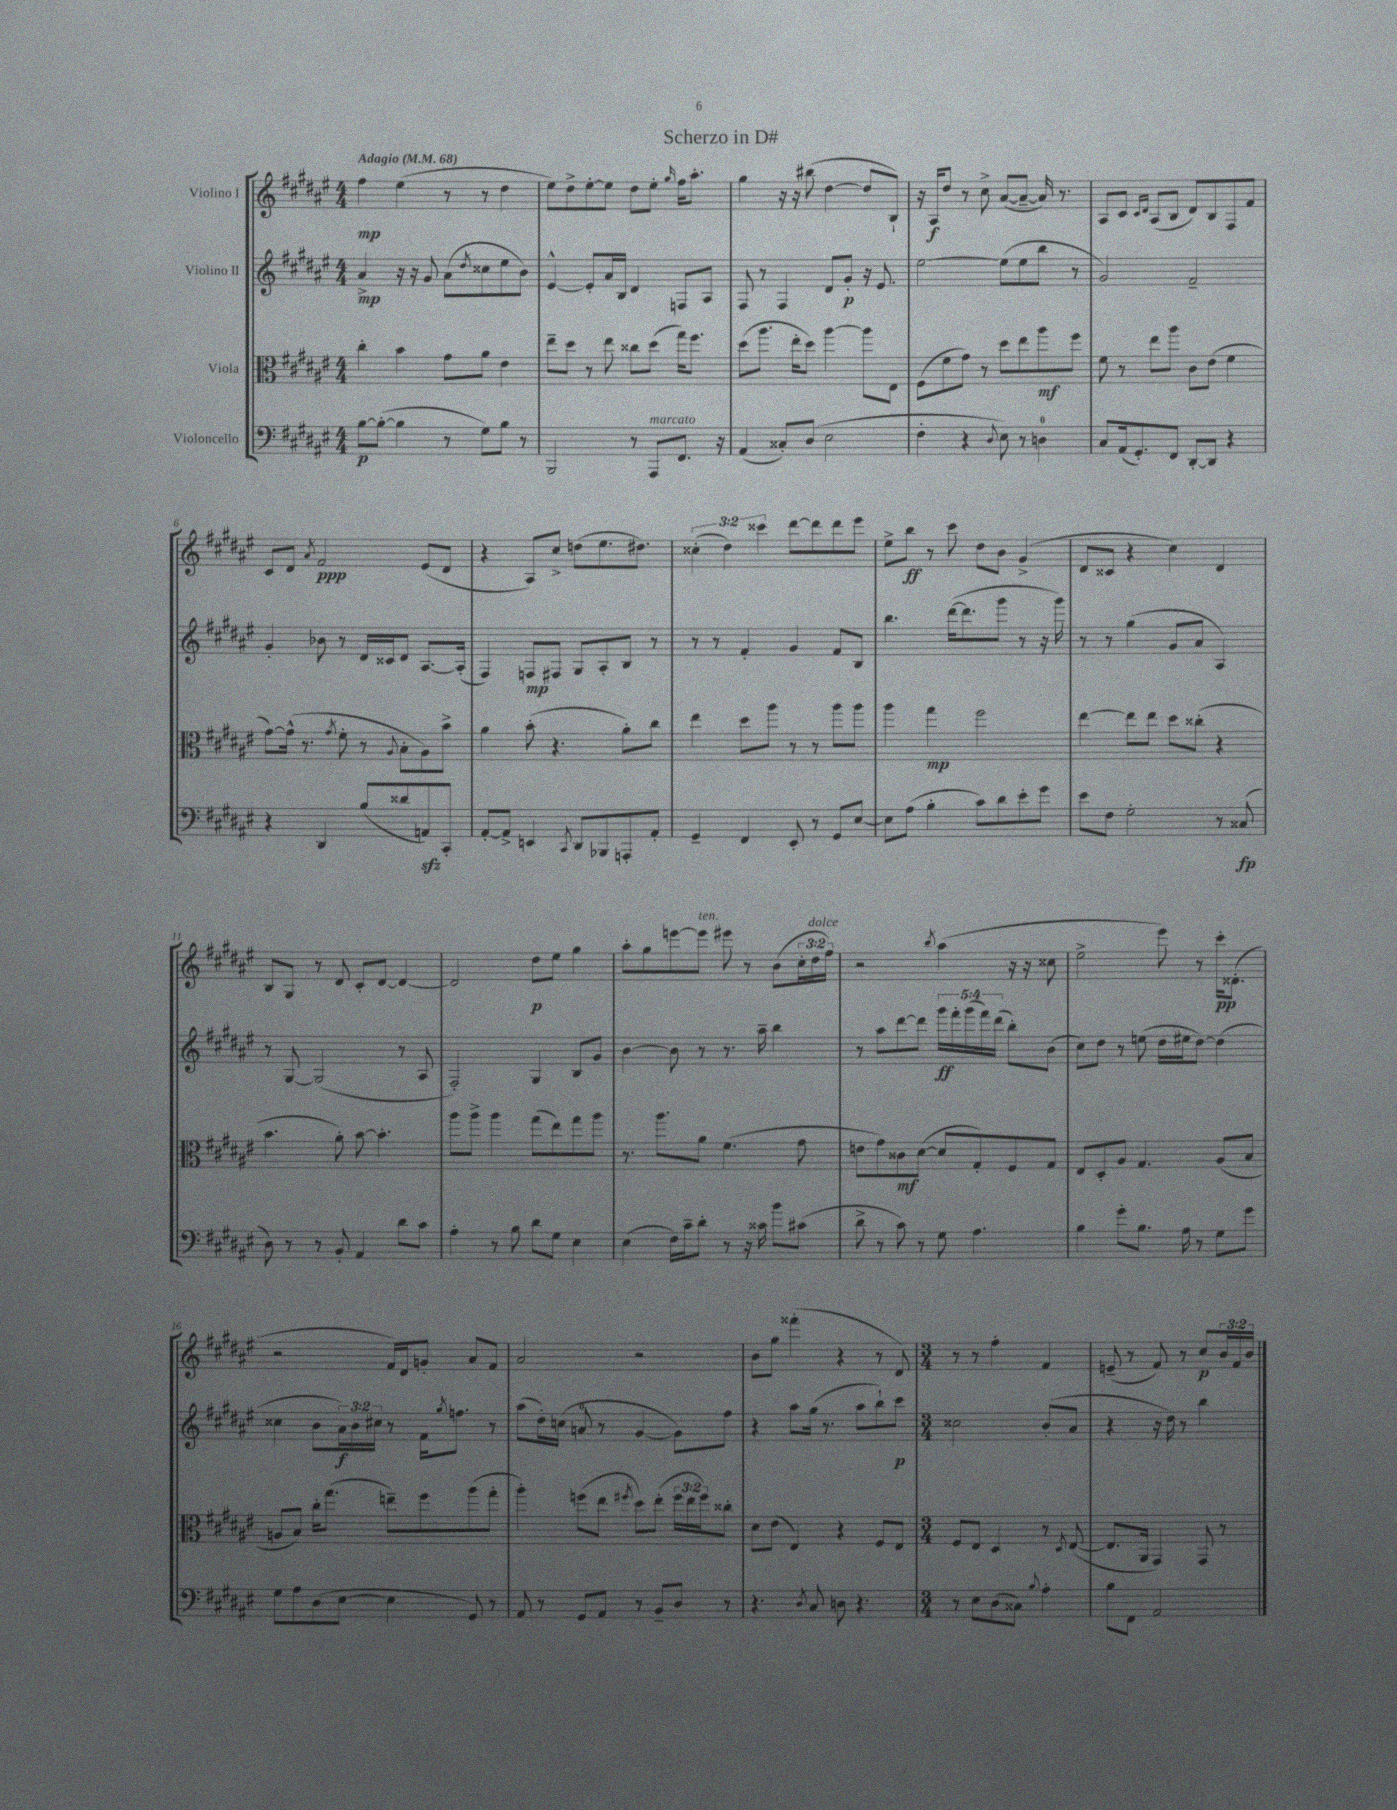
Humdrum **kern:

**kern	**dynam	**kern	**dynam	**kern	**dynam	**kern	**dynam
*part4	*part4	*part3	*part3	*part2	*part2	*part1	*part1
*staff4	*staff4	*staff3	*staff3	*staff2	*staff2	*staff1	*staff1
*I"Violoncello	*	*I"Viola	*	*I"Violino II	*	*I"Violino I	*
*clefF4	*	*clefC3	*	*clefG2	*	*clefG2	*
*k[f#c#g#d#a#e#]	*	*k[f#c#g#d#a#e#]	*	*k[f#c#g#d#a#e#]	*	*k[f#c#g#d#a#e#]	*
*M4/4	*	*M4/4	*	*M4/4	*	*M4/4	*
*MM68	*	*MM68	*	*MM68	*	*MM68	*
=1	=1	=1	=1	=1	=1	=1	=1
!	!	!	!	!	!	!LO:TX:a:B:t=Adagio	!
[8B\L	p	4cc#'\	.	4a#^/	mp	4ff#\	mp
(8B'\J_	.	.	.	.	.	.	.
4B\]	.	4b\	.	16r	.	(4ee#\	.
.	.	.	.	16r	.	.	.
.	.	.	.	8g#/	.	.	.
8r	.	8g#\L	.	(8a#\L	.	8r	.
.	.	.	.	8qdd#/	.	.	.
8G#\L)	.	8a#\J	.	8cc##X\	.	8r	.
8B\J	.	4e#\	.	8ee#\	.	4dd#\	.
8r	.	.	.	8b\J)	.	.	.
=2	=2	=2	=2	=2	=2	=2	=2
2BBB/	.	8ee#~\L	.	[4e#^^/	.	8ee#\L)	.
.	.	8dd#\J	.	.	.	8dd#^\	.
.	.	8r	.	8e#'/L]	.	[8ee#'\	.
.	.	8ee#\	.	16a#/L	.	8ee#\J]	.
.	.	.	.	16B/JJ	.	.	.
8r	.	8cc##X\L	.	4d#/	.	8dd#\L	.
!LO:TX:a:i:t=marcato	!	!	!	!	!	!	!
8AAA#/L	.	(8dd#\J	.	.	.	8ee#'\J	.
.	.	.	.	.	.	16qqgg#/	.
8.FF#/J	.	16gg#\KL)	.	8Fn/L	.	16ff#\KL	.
.	.	8.ff#\J	.	.	.	8.aa#'\J	.
.	.	.	.	8A#/J	.	.	.
16r	.	.	.	.	.	.	.
=3	=3	=3	=3	=3	=3	=3	=3
(4AA#/	.	(8dd#\L	.	8F#/	.	4gg#\	.
.	.	8.aa#\J	.	8r	.	.	.
8C##X'/L)	.	.	.	4F#/	.	16r	.
.	.	16ee#'\KL	.	.	.	16r	.
(8D#/J	.	8dd#\J)	.	.	.	(8bb#X\	.
2E#\	.	[4aa#\	.	8d#/L	.	[4dd#\	.
.	.	.	.	8g#'/J	p	.	.
.	.	8aa#\L]	.	16r	.	8dd#/L]	.
.	.	.	.	8.e#/	.	.	.
.	.	8E#\J	.	.	.	8B`/J)	.
=4	=4	=4	=4	=4	=4	=4	=4
4F#'\	.	(8F#\L	.	[2ee#\	.	16r	.
.	.	.	.	.	.	16A#/KL	f
.	.	8f#\	.	.	.	8dd#/J	.
4r	.	8g#\J)	.	.	.	8r	.
.	.	8r	.	.	.	8cc#^\	.
8qqD#/	.	.	.	.	.	.	.
8E#\)	.	8dd#\L	.	(8ee#\L]	.	([8a#/L	.
8r	.	8ee#\	.	8ee#\	.	8a#~/J_	.
4Dn\	.	8aa#\	mf	8bb\J	.	16a#/])	.
.	.	.	.	.	.	8.r	.
.	.	8ff#\J	.	8r	.	.	.
=5	=5	=5	=5	=5	=5	=5	=5
8C#/L	.	8f#\	.	2g#/)	.	8A#/L	.
(16AA#/k	.	8r	.	.	.	8c#/J	.
8.GG#'/)	.	.	.	.	.	.	.
.	.	.	.	.	.	16qqc#/LL	.
.	.	.	.	.	.	16qqd#/JJ	.
.	.	8ee#\L	.	.	.	(8A#/L	.
8FF#/J	.	8aa#\J	.	.	.	8B/J	.
[8DD#'/L	.	8c#\L	.	2f#~/	.	8d#/L)	.
8DD#/J]	.	(8e#\J	.	.	.	8B/	.
4r	.	4f#\	.	.	.	8F#/	.
.	.	.	.	.	.	8f#/J	.
!!LO:LB:g=z
=6	=6	=6	=6	=6	=6	=6	=6
4r	.	[8g#\L)	.	4g#'/	.	8c#/L	.
.	.	(16g#^^\Jk]	.	.	.	8d#/J	.
.	.	8.r	.	.	.	.	.
.	.	.	.	.	.	8qa#/	.
4DD#/	.	.	.	8b-X\	.	2f#/	ppp
.	.	8qg#/	.	.	.	.	.
.	.	8f#'\	.	8r	.	.	.
(8B/L	.	8r	.	16d#/LL	.	.	.
.	.	.	.	16c##X/J	.	.	.
.	.	8qqA#/	.	.	.	.	.
8d##X/	.	8B'\L	.	8d#/J	.	.	.
8AAnzz/)	.	8A#\)	.	[8.A#/L	.	(8e#/L	.
8CC#'/J	.	8b^\J	.	.	.	8d#/J	.
.	.	.	.	(16A#'/Jk]	.	.	.
=7	=7	=7	=7	=7	=7	=7	=7
[8AA#'/L	.	4a#\	.	4F#/)	.	4r	.
8AA#^/J]	.	.	.	.	.	.	.
4EEn/	.	(8b'\	.	8Fn/L	mp	8A#/L)	.
.	.	4.r	.	8F#X/J	.	8cc#^/J	.
8qCC#/	.	.	.	.	.	.	.
8DD#/L	.	.	.	8G#/L	.	(8ddn\L	.
8BBB-X/	.	.	.	8A#'/	.	8.ee#\	.
8AAAn'/	.	8a#'\L)	.	8B/J	.	.	.
.	.	.	.	.	.	8.dd#X\J)	.
8AA#'/J	.	8cc#\J	.	8r	.	.	.
=8	=8	=8	=8	=8	=8	=8	=8
4GG#~/	.	4ee#\	.	8r	.	(6cc##X'\	.
.	.	.	.	8r	.	.	.
.	.	.	.	.	.	6dd#\)	.
4FF#/	.	8dd#\L	.	4f#'/	.	.	.
.	.	.	.	.	.	6ccc##X\	.
.	.	8aa#\J	.	.	.	.	.
8EE#'/	.	8r	.	4g#/	.	[8ddd#\L	.
8r	.	8r	.	.	.	8ddd#\]	.
8GG#/L	.	8aa#\L	.	8f#/L	.	8ddd#\	.
[8E#/J	.	8aa#\J	.	8B/J	.	8eee#\J	.
=9	=9	=9	=9	=9	=9	=9	=9
8E#\L]	.	4aa#\	.	4.bb\	.	8ee#^\L	.
(8A#\J	.	.	.	.	.	8bb\J	ff
4B'\	.	4gg#\	mp	.	.	8r	.
.	.	.	.	([16ddd#\KL	.	8ccc#\	.
.	.	.	.	8.ddd#\]	.	.	.
8c#\L)	.	2ff#\	.	.	.	8dd#\L	.
8d#\	.	.	.	8ggg#\J	.	8b\J	.
8e#'\	.	.	.	8r	.	(4g#^/	.
8g#\J	.	.	.	16r	.	.	.
.	.	.	.	16ggg#\)	.	.	.
=10	=10	=10	=10	=10	=10	=10	=10
8e#\L	.	[4ee#\	.	8r	.	8d#/L	.
8F#\J	.	.	.	8r	.	8c##X/J	.
2G#'\	.	8ee#\L]	.	(4gg#\	.	4r	.
.	.	8ee#\J	.	.	.	.	.
.	.	8dd#\L	.	8g#/L	.	4cc#\)	.
.	.	(8cc##X'\J	.	8a#/J	.	.	.
8r	.	4r	.	4A#/)	.	4d#/	.
(8C##X/	fp	.	.	.	.	.	.
!!LO:LB:g=z
=11	=11	=11	=11	=11	=11	=11	=11
8D#\)	.	4.b\	.	8r	.	8B/L	.
8r	.	.	.	[8G#/	.	8G#/J	.
8r	.	.	.	(2G#/]	.	8r	.
8BB'/	.	8a#'\)	.	.	.	8d#/	.
4AA#/	.	[8b\	.	.	.	8c#'/L	.
.	.	4.b'\]	.	.	.	[8d#/J	.
8d#\L	.	.	.	8r	.	4d#/_	.
8c#\J	.	.	.	8A#/	.	.	.
=12	=12	=12	=12	=12	=12	=12	=12
4A#'\	.	8aa#\L	.	2F#'/)	.	2d#/]	.
.	.	8aa#^\J	.	.	.	.	.
8r	.	4aa#\	.	.	.	.	.
8B\	.	.	.	.	.	.	.
8d#\L	.	(8gg#\L	.	4G#/	.	8dd#\L	p
8G#\J	.	8ee#\)	.	.	.	8ee#\J	.
4E#\	.	8gg#\	.	8B/L	.	4gg#\	.
.	.	8aa#\J	.	8g#/J	.	.	.
=13	=13	=13	=13	=13	=13	=13	=13
(4E#\	.	8.r	.	[4b\	.	8aa#'\L	.
.	.	.	.	.	.	8gg#\	.
.	.	8.aa#\L	.	.	.	.	.
16F#\LL)	.	.	.	8b\]	.	[8eeen\	.
16c#~\J	.	.	.	.	.	.	.
!	!	!	!	!	!	!LO:TX:a:i:t=ten.	!
8d#'\J	.	8a#\J	.	8r	.	8eee\J]	.
8r	.	(4.f#\	.	8.r	.	8eee#X\	.
16r	.	.	.	.	.	8r	.
16c##X\	.	.	.	16aa#~\	.	.	.
8b\L	.	.	.	4bb\	.	(8b\L	.
(8c#X\J	.	8g#\	.	.	.	24cc#'\L	.
!	!	!	!	!	!	!LO:TX:a:i:t=dolce	!
.	.	.	.	.	.	24dd#\	.
.	.	.	.	.	.	24ff#\JJ)	.
=14	=14	=14	=14	=14	=14	=14	=14
8d#^\	.	8en\L	.	8r	.	2r	.
8r	.	8g#\)	.	8aa#\L	.	.	.
8c#\)	.	8c##X\	mf	[8ddd#\	.	.	.
8r	.	([8d#\J	.	8ddd#\J]	.	.	.
.	.	.	.	.	.	8qbb/	.
8G#\	.	8d#/L]	.	20ggg#\LL	ff	(4aa#\	.
.	.	.	.	20fff#'\	.	.	.
.	.	.	.	(20ggg#\	.	.	.
4.A#\	.	8G#'/)	.	.	.	.	.
.	.	.	.	20fff#\)	.	.	.
.	.	.	.	(20ddd#\JJ	.	.	.
.	.	8F#/	.	8bb'\L)	.	16r	.
.	.	.	.	.	.	16r	.
.	.	8G#/J	.	(8b\J	.	8cc##X\	.
=15	=15	=15	=15	=15	=15	=15	=15
4B\	.	8E#/L	.	8cc#\L)	.	2ee#^\	.
.	.	8D#'/	.	8dd#\J	.	.	.
8g#'\L	.	8A#/J	.	8r	.	.	.
8.B\J	.	4.G#/	.	(8een\	.	.	.
.	.	.	.	16dd#\LL	.	8eee#\)	.
16A#\	.	.	.	16ee#X\J	.	.	.
8r	.	.	.	[8dd#\J)	.	8r	.
8G#\L	.	(8A#/L	.	(4dd#\]	.	16ccc#'\KL	pp
.	.	.	.	.	.	(8.d##X'\J	.
8g#\J	.	8B/J	.	.	.	.	.
!!LO:LB:g=z
=16	=16	=16	=16	=16	=16	=16	=16
8G#\L	.	8An/L	.	4cc##X\	.	2r	.
8A#\	.	8B/J)	.	.	.	.	.
(8D#\	.	16cc#'\KL	.	8b\L	.	.	.
.	.	(8.gg#\J	.	.	.	.	.
[8E#\J	.	.	.	24a#\L)	f	.	.
.	.	.	.	24b\	.	.	.
.	.	.	.	24cc#X\JJ	.	.	.
4E#\]	.	8een~\L)	.	8r	.	16f#/LL)	.
.	.	.	.	.	.	16d#/J	.
.	.	8ff#\	.	16f#\KL	.	8gn'/J	.
.	.	.	.	8qgg#/	.	.	.
.	.	.	.	8.ffn\J	.	.	.
8GG#/)	.	(8aa#\	.	.	.	8a#/L	.
8r	.	8gg#'\J	.	8r	.	8f#/J	.
=17	=17	=17	=17	=17	=17	=17	=17
8AA#/	.	4aa#'\)	.	(8aa#\L	.	2a#/	.
8r	.	.	.	16dd#'\L)	.	.	.
.	.	.	.	(16ccn\JJ	.	.	.
8GG#/L	.	(8ffn\L	.	8an/	.	.	.
8AA#/J	.	8ee#\J	.	8r	.	.	.
.	.	8qff#X/	.	.	.	.	.
8r	.	8dd#\L)	.	[4g#/	.	2r	.
8BB~/L	.	(8ee#'\J	.	.	.	.	.
8D#/J	.	24ff#\LL	.	8g#\L])	.	.	.
.	.	24ee#\	.	.	.	.	.
.	.	24ff#\J)	.	.	.	.	.
8r	.	8cc##X'\J	.	8ff#\J	.	.	.
=18	=18	=18	=18	=18	=18	=18	=18
4.r	.	8d#\L	.	4r	.	8b\L	.
.	.	(8e#\J	.	.	.	8gg#\J	.
.	.	4E#/)	.	8aa#\L	.	(4fff##X'\	.
8qD#/	.	.	.	.	.	.	.
8C#/	.	.	.	(16gg#\Jk	.	.	.
.	.	.	.	8.r	.	.	.
8Dn\	.	4r	.	.	.	4r	.
4.r	.	.	.	8aa#\L	.	.	.
.	.	8F#/L	.	8bb`\)	.	8r	.
.	.	8E#/J	.	8ccc#\J	p	8d#/)	.
=19	=19	=19	=19	=19	=19	=19	=19
*M3/4	*	*M3/4	*	*M3/4	*	*M3/4	*
8r	.	8F#/L	.	2cc##X\	.	8r	.
8E#\L	.	8E#/J	.	.	.	8r	.
(8D#\	.	4D#/	.	.	.	4ff#'\	.
8C##X\J)	.	.	.	.	.	.	.
8qqB/	.	.	.	.	.	.	.
4A#'\	.	8r	.	(8b'/L	.	4f#/	.
.	.	8qD#/	.	.	.	.	.
.	.	([8E#/	.	8a#/J	.	.	.
=20	=20	=20	=20	=20	=20	=20	=20
8B\L	.	8.E#/L]	.	4r	.	(8en~/	.
8FF#\J	.	.	.	.	.	8r	.
.	.	16AA#/Jk	.	.	.	.	.
2AA#/	.	4GG#/)	.	16r	.	8f#/)	.
.	.	.	.	16dd#\)	.	.	.
.	.	.	.	8r	.	8r	.
.	.	8GG#/	.	4bb\	.	8cc#/L	p
.	.	8r	.	.	.	24b/L	.
.	.	.	.	.	.	24f#/	.
.	.	.	.	.	.	24b/JJ	.
==	==	==	==	==	==	==	==
*-	*-	*-	*-	*-	*-	*-	*-
